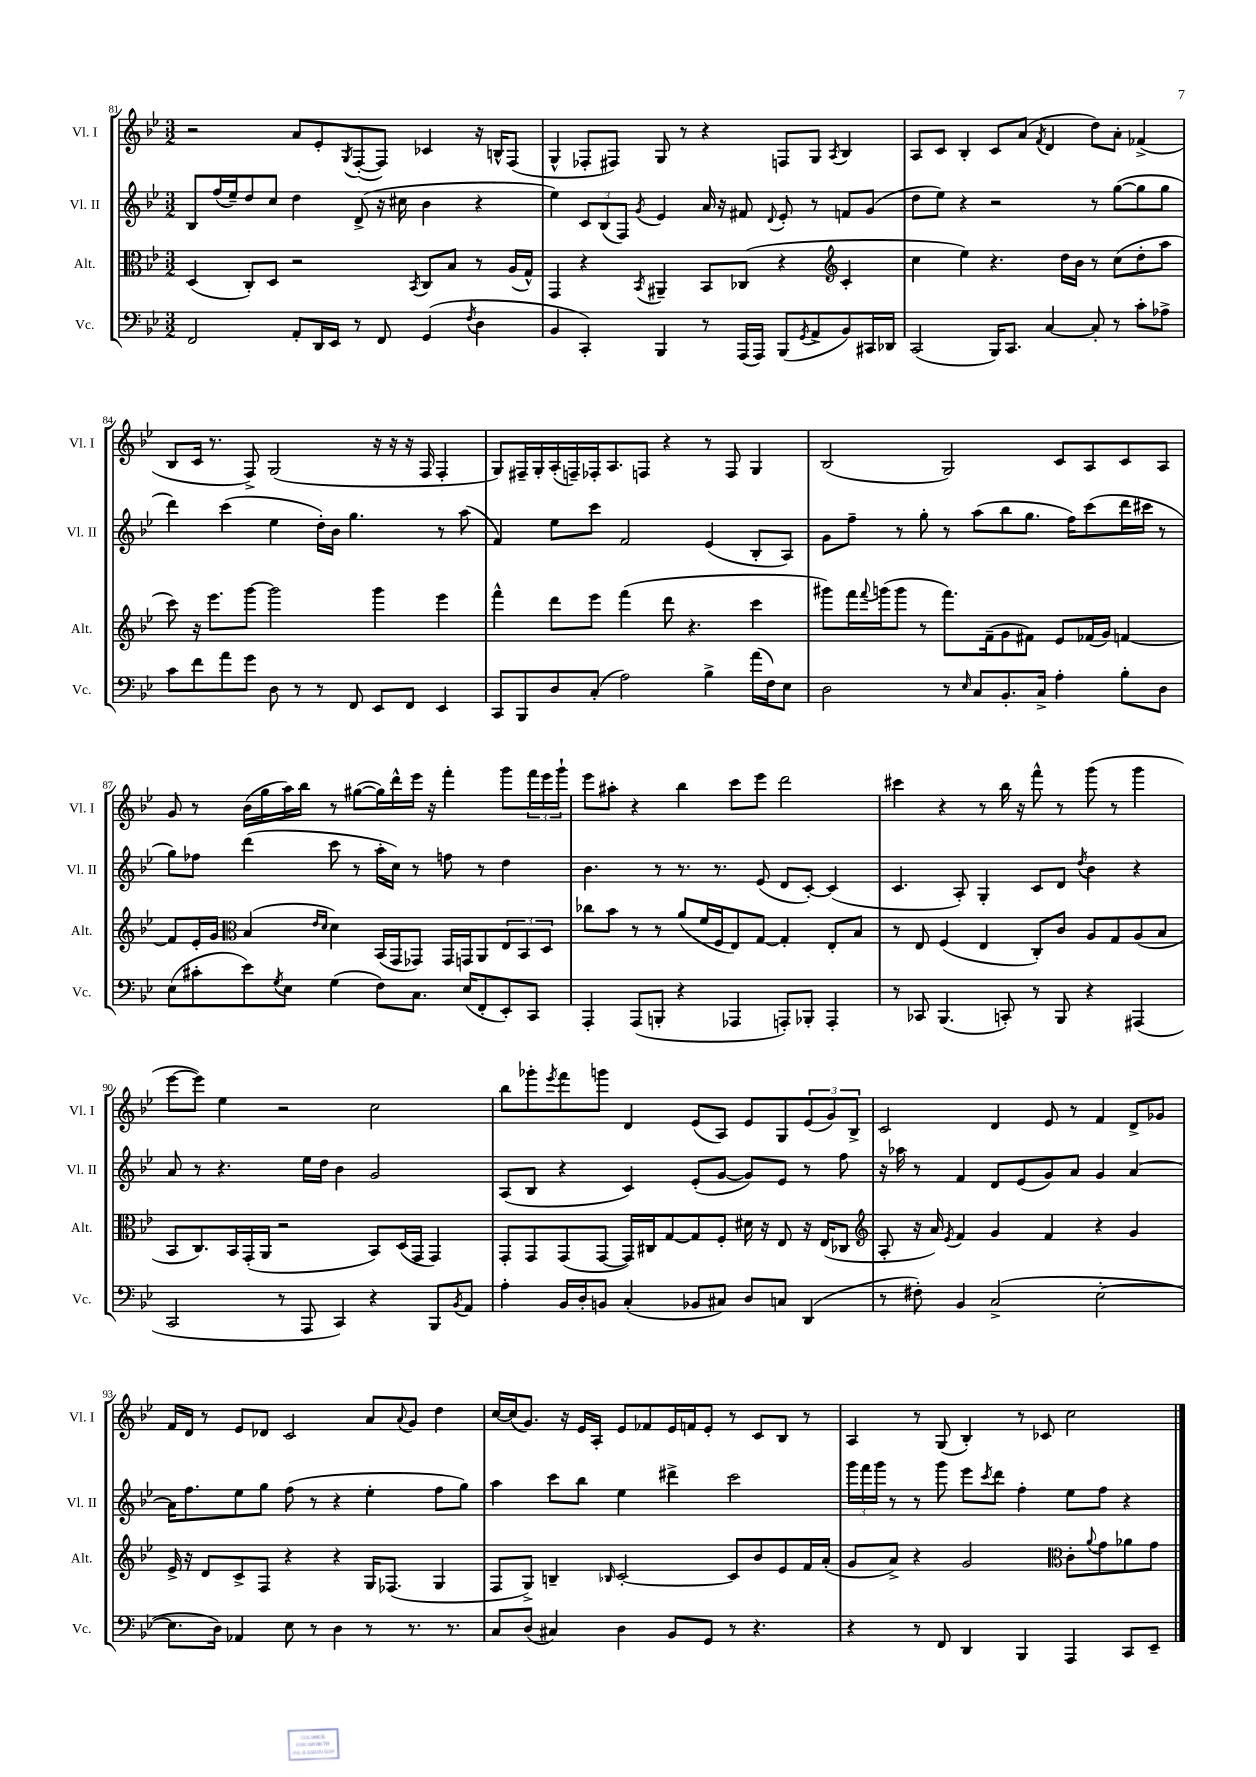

**kern	**kern	**kern	**kern
*staff4	*staff3	*staff2	*staff1
*clefF4	*clefC3	*clefG2	*clefG2
*k[b-e-]	*k[b-e-]	*k[b-e-]	*k[b-e-]
*M3/2	*M3/2	*M3/2	*M3/2
2FF	(4D	8B-	2r
.	.	(16ff	.
.	.	16ee-~)	.
.	8C')	8dd	.
.	8D	8cc	.
8AA'	2r	4dd	8a
16DD	.	.	8e-'
16EE-	.	.	.
.	.	.	8qG
8r	.	(8d^	([8F'
8FF	.	16r	8F])
.	.	16cc#	.
.	8qBB-	.	.
(4GG	8C	4b-	4c-
.	8B-	.	.
8qF	.	.	.
4D	8r	4r	16r
.	.	.	16B^^
.	(16A	.	(8F
.	16G^^)	.	.
=	=	=	=
4BB-	4GG	4ee-)	4G^^
4CC')	4r	12c	8F-'
.	.	(12B-	.
.	.	.	8F#)
.	.	12F)	.
.	8qBB-	8qg	.
4BBB-	4AA#~	4e-	8G
.	.	.	8r
8r	8BB-	16a	4r
.	.	16r	.
(16AAA	(8C-	8f#	.
16AAA)	.	.	.
.	.	8qqd	.
(8BBB-	4r	8e-'	8F
8qGG	.	.	.
8AA^	.	8r	8G
*	*clefG2	*	*
.	.	.	8qA
8BB-)	4c'	8f	4B-
16CC#	.	(8g	.
16DD-	.	.	.
=	=	=	=
(2CC	4cc	8dd	8A
.	.	8ee-)	8c
.	4ee-)	4r	4B-'
16BBB-)	4.r	2r	8c
8.CC	.	.	.
.	.	.	(8a
.	.	.	8qf
[4C	.	.	4d
.	16dd	.	.
.	16b-	.	.
8C']	8r	8r	8dd)
8r	(8cc	([8gg	8a'
8c'	8dd'	8gg]	(4f-^
8A-^	8aa	8gg	.
=	=	=	=
8c	8ccc)	4ddd)	8B-
8f	16r	.	16c
.	8.eee-	.	8.r
8a	.	(4ccc	.
8g	[8ggg	.	8F^)
8D	2ggg]	4ee-	(2G
8r	.	.	.
8r	.	16dd')	.
.	.	16b-	.
8FF	.	4.gg	.
8EE-	4ggg	.	16r
.	.	.	16r
8FF	.	.	16r
.	.	.	16F
4EE-	4eee-	8r	4F'
.	.	(8aa	.
=	=	=	=
8CC	4fff^^	4f)	8G)
8BBB-	.	.	16F#~
.	.	.	16G'
8D	8ddd	8ee-	(16A'
.	.	.	16F~)
(8C'	8eee-	8ccc	16F-'
.	.	.	8.A
2A)	(4fff	2f	.
.	.	.	8F
.	8ddd	.	4r
.	4.r	.	.
4B-^	.	(4e-	8r
.	.	.	8F
(16a	4ccc	8B-'	4G
16F)	.	.	.
8E-	.	8A)	.
=	=	=	=
2D	8ggg#)	8g	(2B-
.	16fff	8ff~	.
.	8qqfff	.	.
.	(16ggg	.	.
.	8ggg	8r	.
.	8r	8gg'	.
8r	8.fff)	8r	2G)
16qqE-	.	.	.
8C	.	(8aa	.
.	(16f~	.	.
8.BB-'	8g	8bb-	.
.	8f#)	8.gg	.
16C^	.	.	.
4A'	8e-	.	8c
.	.	16ff)	.
.	(16f-	(8ccc	8A
.	16g)	.	.
8B-'	[4f	16ddd	8c
.	.	16ccc#	.
8D	.	8r	8A
=	=	=	=
(8E-	8f]	8gg)	8g
8c#'	16e-'	8ff-	8r
.	16g	.	.
*	*clefC3	*	*
8e-)	(4B-	(4ddd	(16b-
.	.	.	16gg
8qG	.	.	.
8E-	.	.	16aa)
.	.	.	16bb-
.	16qqe-	.	.
.	16qqd	.	.
(4G	4d)	8ccc	8r
.	.	8r	([8gg#
8F)	(16BB-	16aa'	16gg#])
.	16GG	16cc)	16ddd^^
8.C	8GG-)	8r	16eee-
.	.	.	16r
.	16GG-	8ff	4fff'
(16E-	16GG	.	.
8FF'	8AA	8r	.
8EE-')	12E-	4dd	8ggg
.	12BB-	.	.
8CC	.	.	24fff
.	12D	.	24eee-
.	.	.	24ggg`
=	=	=	=
4AAA'	8cc-	4.b-	8eee-
.	8b-	.	8aa#'
(8AAA	8r	.	4r
8BBB'	8r	8r	.
4r	(8a	8.r	4bb-
.	16f	.	.
.	16F	8.r	.
4AAA-	8E-)	.	8ccc
.	[8G	(8e-	8eee-
8AAA')	4G']	8d	2ddd
8BBB-'	.	[8c')	.
4AAA'	8E-'	(4c]	.
.	8B-	.	.
=	=	=	=
8r	8r	4.c	4ccc#
8CC-	8E-	.	.
(4.BBB-	(4F	.	4r
.	.	8A')	.
.	4E-	4G'	8r
8CC')	.	.	16bb-
.	.	.	16r
8r	8C')	8c	8fff^^
8BBB-	8c	8d	8r
.	.	8qdd	.
4r	8A	4b-	(8ggg
.	8G	.	8r
(4AAA#	(8A	4r	4ggg
.	8B-	.	.
=	=	=	=
2CC	8BB-	8a	[8eee-
.	8.C)	8r	8eee-])
.	.	4.r	4ee-
.	16BB-	.	.
.	(16GG'	.	.
.	16AA	.	.
8r	2r	.	2r
8AAA	.	16ee-	.
.	.	16dd	.
4CC)	.	4b-	.
4r	8BB-)	2g	2cc
.	(16D	.	.
.	16GG	.	.
8BBB-	4GG)	.	.
8qBB-	.	.	.
8AA	.	.	.
=	=	=	=
4A'	8GG'	(8A	8bb-
.	8GG	8B-	8ggg-'
.	.	.	8qeee-
16BB-	(8GG	4r	8fff
16D'	.	.	.
8BB	[8GG	.	8ggg
(4C'	16GG])	4c)	4d
.	16C#	.	.
.	[8G	.	.
8BB-	8G]	(8e-'	(8e-
8C#)	8F'	[8g	8A)
8D	16d#	8g])	8e-
.	16r	.	.
8C	8E-	8e-	8G
(4DD	16r	8r	(12e-
.	(16E-	.	.
.	.	.	12g)
.	8C-	8ff	.
.	.	.	12B-^
=	=	=	=
*	*clefG2	*	*
8r	8A'	16r	2c
.	.	16aa-	.
8F#')	16r	8r	.
.	16a)	.	.
.	8qe-	.	.
4BB-	4f	4f	.
(2C^	4g	8d	4d
.	.	(8e-	.
.	4f	8g)	8e-
.	.	8a	8r
[2E-'	4r	4g	4f
.	4g	[4a	8d^
.	.	.	8g-
=	=	=	=
8.E-]	16e-^	16a]	16f
.	16r	8.ff	16d
.	8d	.	8r
16D)	.	.	.
4AA-	8c^	8ee-	8e-
.	8F	8gg	8d-
8E-	4r	(8ff	2c
8r	.	8r	.
4D	4r	4r	.
8r	16G	4ee-'	8a
.	(8.F-	.	.
.	.	.	8qqa
8.r	.	.	8g
.	4G	8ff	4dd
8.r	.	.	.
.	.	8gg)	.
=	=	=	=
8C	8F	4aa	[16cc
.	.	.	(16cc]
(8D	8G^)	.	8.g)
4C#)	4B~	8ccc	.
.	.	.	16r
.	.	8bb-	16e-
.	.	.	16A'
.	16qqB-	.	.
4D	[2c'	4ee-	8e-
.	.	.	8f-
8BB-	.	4ddd#^	16e-
.	.	.	16f
8GG	.	.	8e-'
8r	8c]	2ccc	8r
4.r	8b-	.	8c
.	8e-	.	8B-
.	16f	.	8r
.	(16a'	.	.
=	=	=	=
4r	8g	24ggg	4A
.	.	24fff	.
.	.	24ggg	.
.	8a^)	8r	.
8r	4r	8r	8r
8FF	.	8ggg	(8G
4DD	2g	8eee-	4B-')
.	.	8qccc	.
.	.	8ddd	.
4BBB-	.	4ff'	8r
.	.	.	8c-
*	*clefC3	*	*
4AAA	8c'	8ee-	2cc
.	8qqa	.	.
.	8g	8ff	.
8CC	8a-	4r	.
8EE-~	8g	.	.
==	==	==	==
*-	*-	*-	*-
